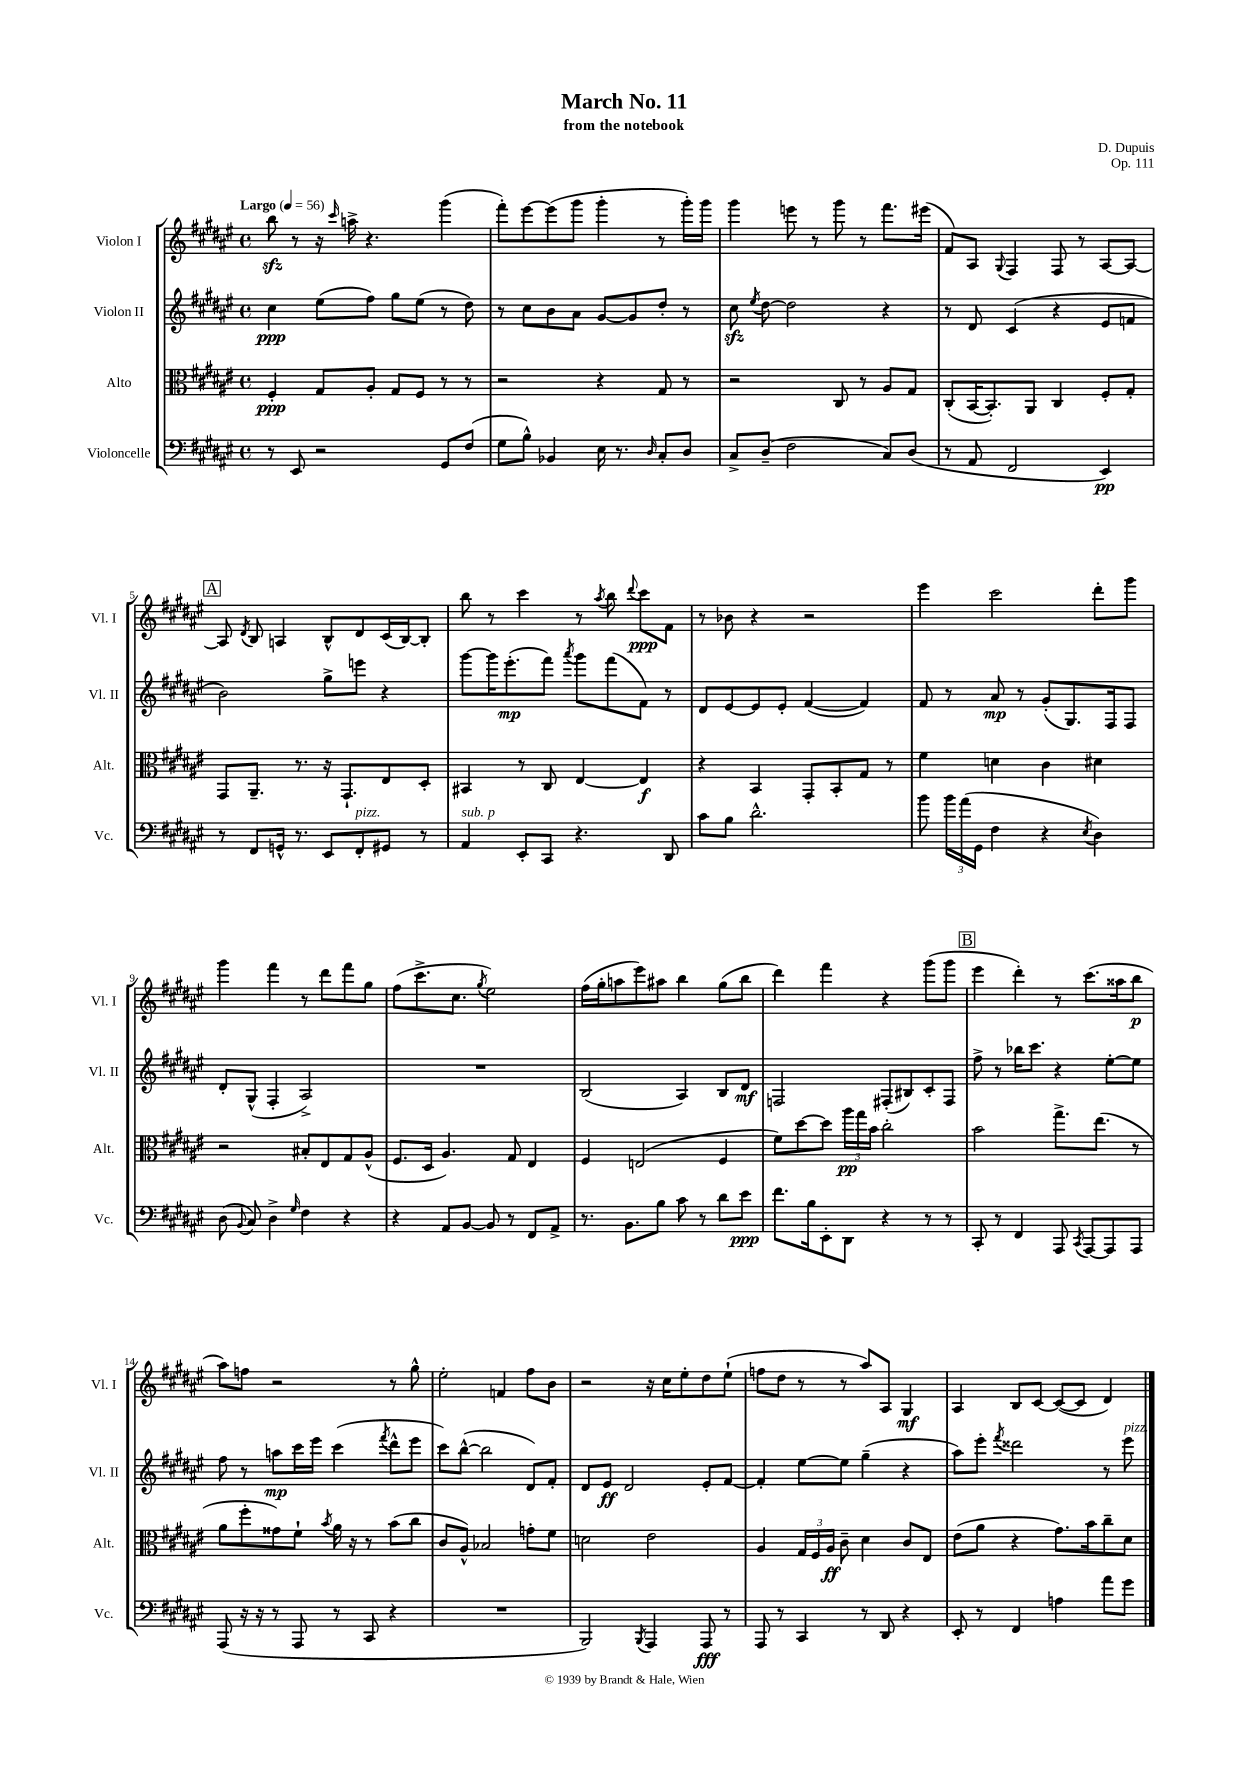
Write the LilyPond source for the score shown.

\header { title = "March No. 11" composer = "D. Dupuis" subtitle = "from the notebook" opus = "Op. 111" }
<<
\new StaffGroup <<
\new Staff = "s0" \with { instrumentName = "Violon I" shortInstrumentName = "Vl. I" } {
    \clef treble \key fis \major \defaultTimeSignature \time 4/4 \tempo "Largo" 4 = 56
    \autoBeamOff b''8\sfz r8 r16 \grace { cis'''16 } a''16-> r4. gis'''4( |
    fis'''8[-.) eis'''8~ eis'''8( gis'''8] gis'''4-. r8 gis'''16[-.) gis'''16] |
    gis'''4 e'''8 r8 gis'''8 r8 fis'''8.[ eis'''16]( |
    fis'8[) ais8] \appoggiatura { gis8 } fis4 fis8 r8 ais8[~ ais8]~ |
    \mark \markup { \box "A" } ais8 \acciaccatura { dis'8 } b8 a4 b8[-^ dis'8 cis'16( b16~) b8]-. |
    b''8 r8 cis'''4 r8 \acciaccatura { ais''8 } b''8 \appoggiatura { dis'''8 } cis'''8[\ppp fis'8] |
    r8 bes'8 r4 r2 |
    eis'''4 cis'''2 dis'''8[-. gis'''8] |
    gis'''4 fis'''4 r8 dis'''8[ fis'''8 gis''8] |
    fis''8[( cis'''8.-> cis''8.] \acciaccatura { gis''8 } eis''2) |
    fis''16[( gis''16-. a''8 eis'''8) ais''8] b''4 gis''8[( b''8] |
    dis'''4) fis'''4 r4 gis'''8[( gis'''8] |
    \mark \markup { \box "B" } eis'''4 dis'''4-.) r8 cis'''8.[( aisis''16 b''8]\p |
    ais''8[) f''8] r2 r8 gis''8-^ |
    eis''2-. f'4 fis''8[ b'8] |
    r2 r16 cis''16[ eis''8-. dis''8 eis''8]-!( |
    f''8[ dis''8] r8 r8 ais''8[) ais8] gis4\mf |
    ais4 b8[ cis'8]~ cis'8[~( cis'8] dis'4) \bar "|." |
}
\new Staff = "s1" \with { instrumentName = "Violon II" shortInstrumentName = "Vl. II" } {
    \clef treble \key fis \major \defaultTimeSignature \time 4/4
    \autoBeamOff cis''4\ppp eis''8[( fis''8]) gis''8[ eis''8]( r8 dis''8) |
    r8 cis''8[ b'8 ais'8] gis'8[~ gis'8 dis''8]-. r8 |
    cis''8\sfz \acciaccatura { eis''8 } dis''8~ dis''2 r4 |
    r8 dis'8 cis'4( r4 eis'8[ f'8] |
    \mark \markup { \box "A" } b'2) gis''8[-> e'''8] r4 |
    gis'''8[~ gis'''16 eis'''8.-.\mp( fis'''8]) \acciaccatura { ais'''8 } gis'''8[ fis'''8( fis'8]) r8 |
    dis'8[ eis'8~ eis'8 eis'8]-. fis'4~( fis'4) |
    fis'8 r8 ais'8\mp r8 gis'8[-.( gis8.) fis16 fis8] |
    dis'8[-. gis8]-^( fis4-. ais2->) |
    R1 |
    b2( ais4) b8[ dis'8]\mf |
    f2 fis8[-.( bis8) cis'8-. fis8] |
    \mark \markup { \box "B" } fis''8-> r8 bes''16[ cis'''8.] r4 eis''8[~-. eis''8] |
    fis''8 r8 a''8[\mp cis'''16 eis'''16] cis'''4( \acciaccatura { fis'''8 } dis'''8[-^ eis'''8] |
    cis'''8[) b''8]~-^( b''2 dis'8[) fis'8]-. |
    dis'8[ eis'8]\ff dis'2 eis'8[-. fis'8]~ |
    fis'4-. eis''8[~ eis''8] gis''4--( r4 |
    ais''8[) eis'''8]-. \acciaccatura { fis'''8 } disis'''2 r8 eis'''8^\markup { \italic "pizz." } \bar "|." |
}
\new Staff = "s2" \with { instrumentName = "Alto" shortInstrumentName = "Alt." } {
    \clef alto \key fis \major \defaultTimeSignature \time 4/4
    \autoBeamOff fis4-.\ppp gis8[ ais8]-. gis8[ fis8] r8 r8 |
    r2 r4 gis8 r8 |
    r2 cis8 r8 ais8[ gis8] |
    cis8[-.( b,16~ b,8.-.) ais,8] cis4 fis8[-. gis8]-. |
    \mark \markup { \box "A" } gis,8[ ais,8.]-- r8. r16 gis,8.[-! eis8 dis8]-. |
    bis,4 r8 cis8 eis4~ eis4\f |
    r4 b,4 gis,8[-. b,8-. gis8] r8 |
    fis'4 d'4 cis'4 dis'4 |
    r2 bis8[-. eis8 gis8 ais8]-^( |
    fis8.[ dis16] ais4.) gis8 eis4 |
    fis4 e2( fis4 |
    fis'8[) dis''8~ dis''8] \tuplet 3/2 { ais''16[\pp gis''16 b'16] } cis''2-. |
    \mark \markup { \box "B" } b'2 gis''8.[-> eis''8.]( r8 |
    ais'8[ fis''8-. gisis'8) fis'8]-! \acciaccatura { b'8 } ais'16 r16 r8 b'8[( cis''8] |
    cis'8[ ais8]-^) bes2 g'8[-. fis'8] |
    d'2 eis'2 |
    ais4 \tuplet 3/2 { gis16[ fis16 ais16]\ff } cis'8-- dis'4 cis'8[ eis8] |
    eis'8[( ais'8] r4 gis'8.[) b'16 cis''8-- dis'8] \bar "|." |
}
\new Staff = "s3" \with { instrumentName = "Violoncelle" shortInstrumentName = "Vc." } {
    \clef bass \key fis \major \defaultTimeSignature \time 4/4
    \autoBeamOff r8 eis,8 r2 gis,8[ fis8]( |
    gis8[ b8]-^) bes,4 eis16 r8. \grace { dis16 } cis8[-. dis8] |
    cis8[-> dis8]--( fis2 cis8[) dis8]( |
    r8 ais,8 fis,2 eis,4\pp) |
    \mark \markup { \box "A" } r8 fis,8[ g,16]-^ r8. eis,8[ fis,8-.^\markup { \italic "pizz." } gis,8] r8 |
    ais,4^\markup { \italic "sub. p" } eis,8[-. cis,8] r4. dis,8 |
    cis'8[ b8] dis'2.-^ |
    b'8 \tuplet 3/2 { b'16[ ais'16( gis,16] } fis4 r4 \acciaccatura { eis8 } dis4) |
    dis8( \appoggiatura { b,8 } cis8) dis4-> \grace { gis16 } fis4 r4 |
    r4 ais,8[ b,8]~ b,8 r8 fis,8[ ais,8]-> |
    r8. b,8.[ b8] cis'8 r8 dis'8[ eis'8]\ppp |
    fis'8.[ b16 eis,8-. dis,8] r4 r8 r8 |
    \mark \markup { \box "B" } cis,8-. r8 fis,4 ais,,8 \acciaccatura { cis,8 } ais,,8[~ ais,,8 ais,,8] |
    ais,,8( r16 r16 r8 ais,,8 r8 cis,8 r4 |
    R1 |
    b,,2) \acciaccatura { b,,8 } ais,,4 ais,,8\fff r8 |
    ais,,8 r8 cis,4 r8 dis,8 r4 |
    eis,8-. r8 fis,4 a4 ais'8[ gis'8] \bar "|." |
}
>>
>>
